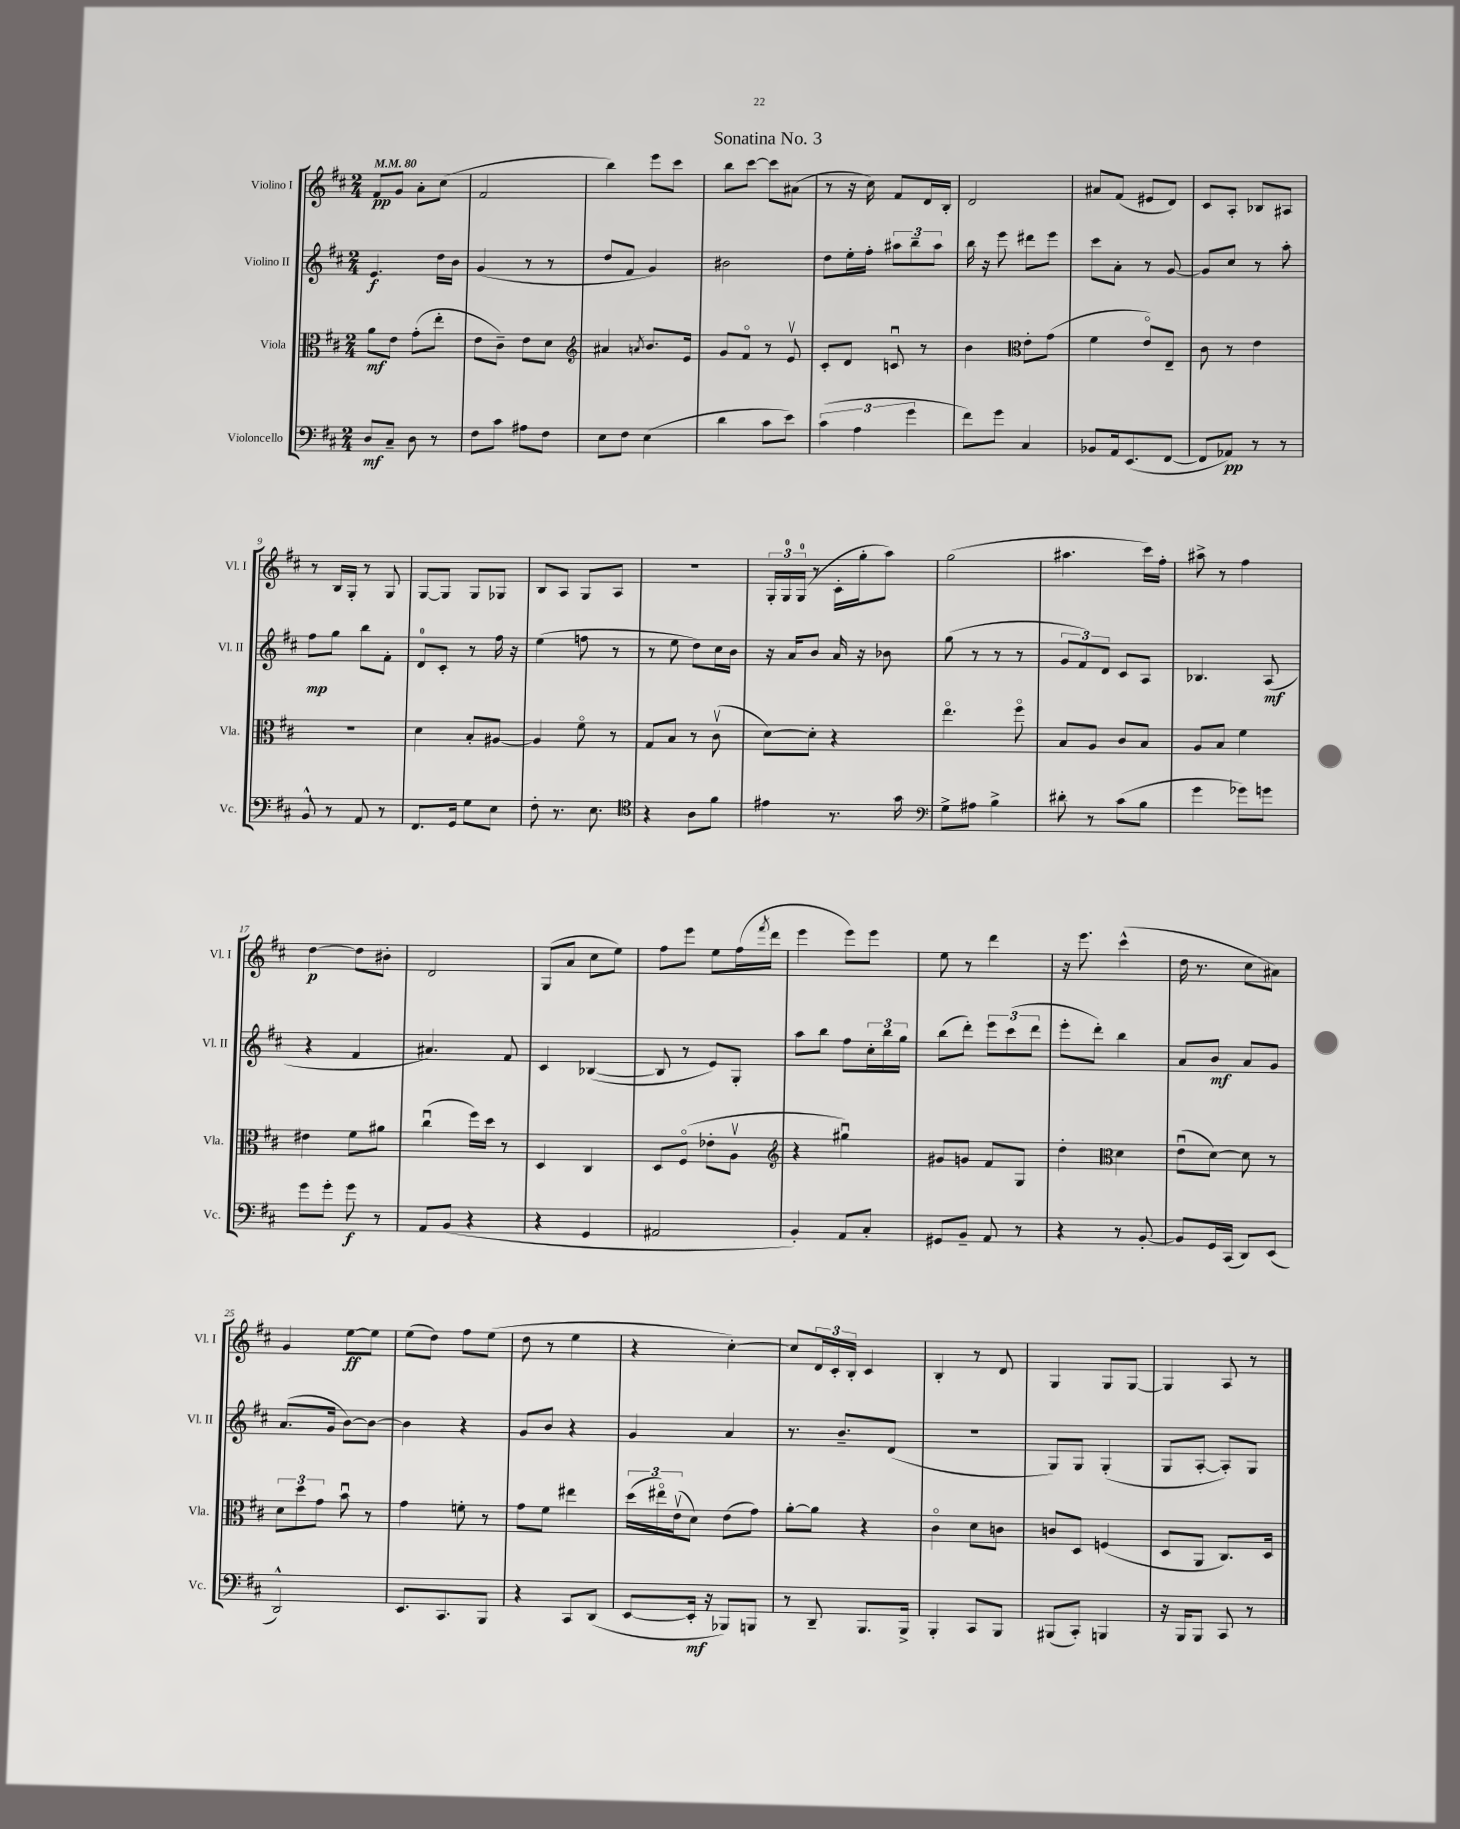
\header { title = "Sonatina No. 3" }
<<
\new StaffGroup <<
\new Staff = "s0" \with { instrumentName = "Violino I" shortInstrumentName = "Vl. I" } {
    \clef treble \key d \major \numericTimeSignature \time 2/4 \tempo 4 = 80
    fis'8\pp g'8 a'8-. cis''8( |
    fis'2 |
    b''4) e'''8 cis'''8 |
    b''8 cis'''8~ cis'''8 ais'8( |
    r8 r16 cis''16) fis'8 d'16 b16-. |
    d'2 |
    ais'8 fis'8( eis'8 d'8) |
    cis'8 a8-. bes8 ais8 |
    r8 b16 g16-. r8 g8 |
    g8~ g8 g8 ges8 |
    b8 a8 g8 a8 |
    R2 |
    \tuplet 3/2 { g16-. g16-0 g16-0( } r8 cis'16-. g''16-. a''8) |
    g''2( |
    ais''4. cis'''16) fis''16-. |
    ais''8-> r8 fis''4 |
    d''4~\p d''8 bis'8-. |
    d'2 |
    g8( a'8 cis''8 e''8) |
    fis''8 e'''8 e''8 fis''16( \acciaccatura { fis'''8 } d'''16 |
    e'''4 e'''8) e'''8 |
    e''8 r8 d'''4 |
    r16 e'''8. cis'''4-^( |
    d''16 r8. cis''8 ais'8) |
    g'4 e''8~\ff e''8 |
    e''8( d''8) fis''8 e''8( |
    d''8 r8 e''4 |
    r4 cis''4~-.) |
    cis''8 \tuplet 3/2 { d'16 cis'16-. b16-. } cis'4 |
    b4-. r8 d'8 |
    g4 g8 g8~ |
    g4 a8 r8 \bar "|." |
}
\new Staff = "s1" \with { instrumentName = "Violino II" shortInstrumentName = "Vl. II" } {
    \clef treble \key d \major \numericTimeSignature \time 2/4
    e'4.\f d''16 b'16 |
    g'4( r8 r8 |
    d''8 fis'8 g'4) |
    bis'2 |
    d''8 e''16-. fis''16-. \tuplet 3/2 { ais''8 b''8-- ais''8 } |
    b''16 r16 e'''8 dis'''8 e'''8 |
    cis'''8 a'8-. r8 g'8~ |
    g'8 cis''8 r8 a''8-. |
    fis''8\mp g''8 b''8 fis'8-. |
    d'8-0 cis'8-. r8 fis''16 r16 |
    e''4( f''8 r8 |
    r8 e''8 d''8) cis''16 b'16 |
    r16 a'16 b'8 a'16 r16 bes'8 |
    g''8( r8 r8 r8 |
    \tuplet 3/2 { g'8 fis'8) d'8 } cis'8 a8 |
    bes4. a8\mf( |
    r4 fis'4 |
    ais'4.) fis'8 |
    cis'4 bes4~( |
    bes8 r8 e'8) g8-. |
    a''8 b''8 fis''8 \tuplet 3/2 { cis''16-. b''16 g''16 } |
    b''8( d'''8-.) \tuplet 3/2 { e'''8 cis'''8( d'''8 } |
    e'''8-. d'''8-.) b''4 |
    a'8 b'8\mf a'8 g'8 |
    a'8.( g'16 b'8~) b'8~ |
    b'4 r4 |
    g'8 b'8 r4 |
    g'4 a'4 |
    r8. b'8.-- d'8( |
    R2 |
    g8) g8 g4-.( |
    g8 a8~-. a8-.) g8 \bar "|." |
}
\new Staff = "s2" \with { instrumentName = "Viola" shortInstrumentName = "Vla." } {
    \clef alto \key d \major \numericTimeSignature \time 2/4
    a'8\mf e'8 g'8-.( e''8-. |
    e'8 cis'8--) e'8 d'8 |
    \clef treble ais'4 \acciaccatura { a'8 } b'8. e'16 |
    g'8 fis'8\flageolet r8 e'8\upbow |
    cis'8-. d'8 c'8\downbow r8 |
    b'4 \clef alto e'8-. g'8( |
    fis'4 e'8\flageolet) e8-- |
    cis'8 r8 e'4 |
    R2 |
    d'4 b8-. ais8~ |
    ais4 fis'8\flageolet r8 |
    g8 b8 r8 cis'8\upbow( |
    d'8~) d'8-. r4 |
    e''4.\flageolet fis''8\flageolet |
    b8 a8 cis'8 b8 |
    a8 b8 fis'4 |
    eis'4 fis'8 ais'8 |
    cis''4\downbow( fis''16) d''16 r8 |
    d4 cis4 |
    d8 fis8\flageolet( ees'8-. a8\upbow |
    \clef treble r4 gis''4\downbow) |
    gis'8 g'8 fis'8 g8 |
    d''4-. \clef alto d'4 |
    e'8\downbow( d'8~) d'8 r8 |
    \tuplet 3/2 { d'8 d''8 g'8 } b'8\downbow r8 |
    g'4 f'8-. r8 |
    g'8 fis'8 eis''4 |
    \tuplet 3/2 { d''16( eis''16\flageolet) e'16\upbow( } d'8) e'8( g'8) |
    a'8~-. a'8 r4 |
    cis'4\flageolet d'8 c'8 |
    c'8 d8 f4( |
    d8 a,8 cis8.) d16 \bar "|." |
}
\new Staff = "s3" \with { instrumentName = "Violoncello" shortInstrumentName = "Vc." } {
    \clef bass \key d \major \numericTimeSignature \time 2/4
    d8\mf cis8-- d8 r8 |
    fis8 cis'8 ais8 fis8 |
    e8 fis8 e4( |
    d'4 cis'8 e'8) |
    \tuplet 3/2 { cis'4( a4 g'4 } |
    fis'8) g'8 cis4 |
    bes,8 a,16 e,8.( fis,8~ |
    fis,8 aes,8\pp) r8 r8 |
    b,8-^ r8 a,8 r8 |
    fis,8. g,16 g8 e8 |
    fis8-. r8. e8. |
    \clef tenor r4 a8 fis'8 |
    eis'4 r8. g'16 |
    \clef bass g8-> ais8 b4-> |
    dis'8-. r8 cis'8( b8 |
    g'4 ges'8) g'8 |
    g'8 g'8-. g'8\f r8 |
    a,8 b,8( r4 |
    r4 g,4 |
    ais,2 |
    b,4-.) a,8 cis8-. |
    gis,8 b,8-- a,8 r8 |
    r4 r8 b,8~-. |
    b,8 g,16 cis,16( d,8) e,8( |
    d,2-^) |
    e,8. cis,8. b,,8 |
    r4 cis,8 d,8( |
    e,8~ e,16-.\mf r16 bes,,8) b,,8 |
    r8 d,8-- b,,8. b,,16-> |
    b,,4-. cis,8 b,,8 |
    bis,,8( cis,8-.) b,,4 |
    r16 b,,16 b,,8 cis,8 r8 \bar "|." |
}
>>
>>
